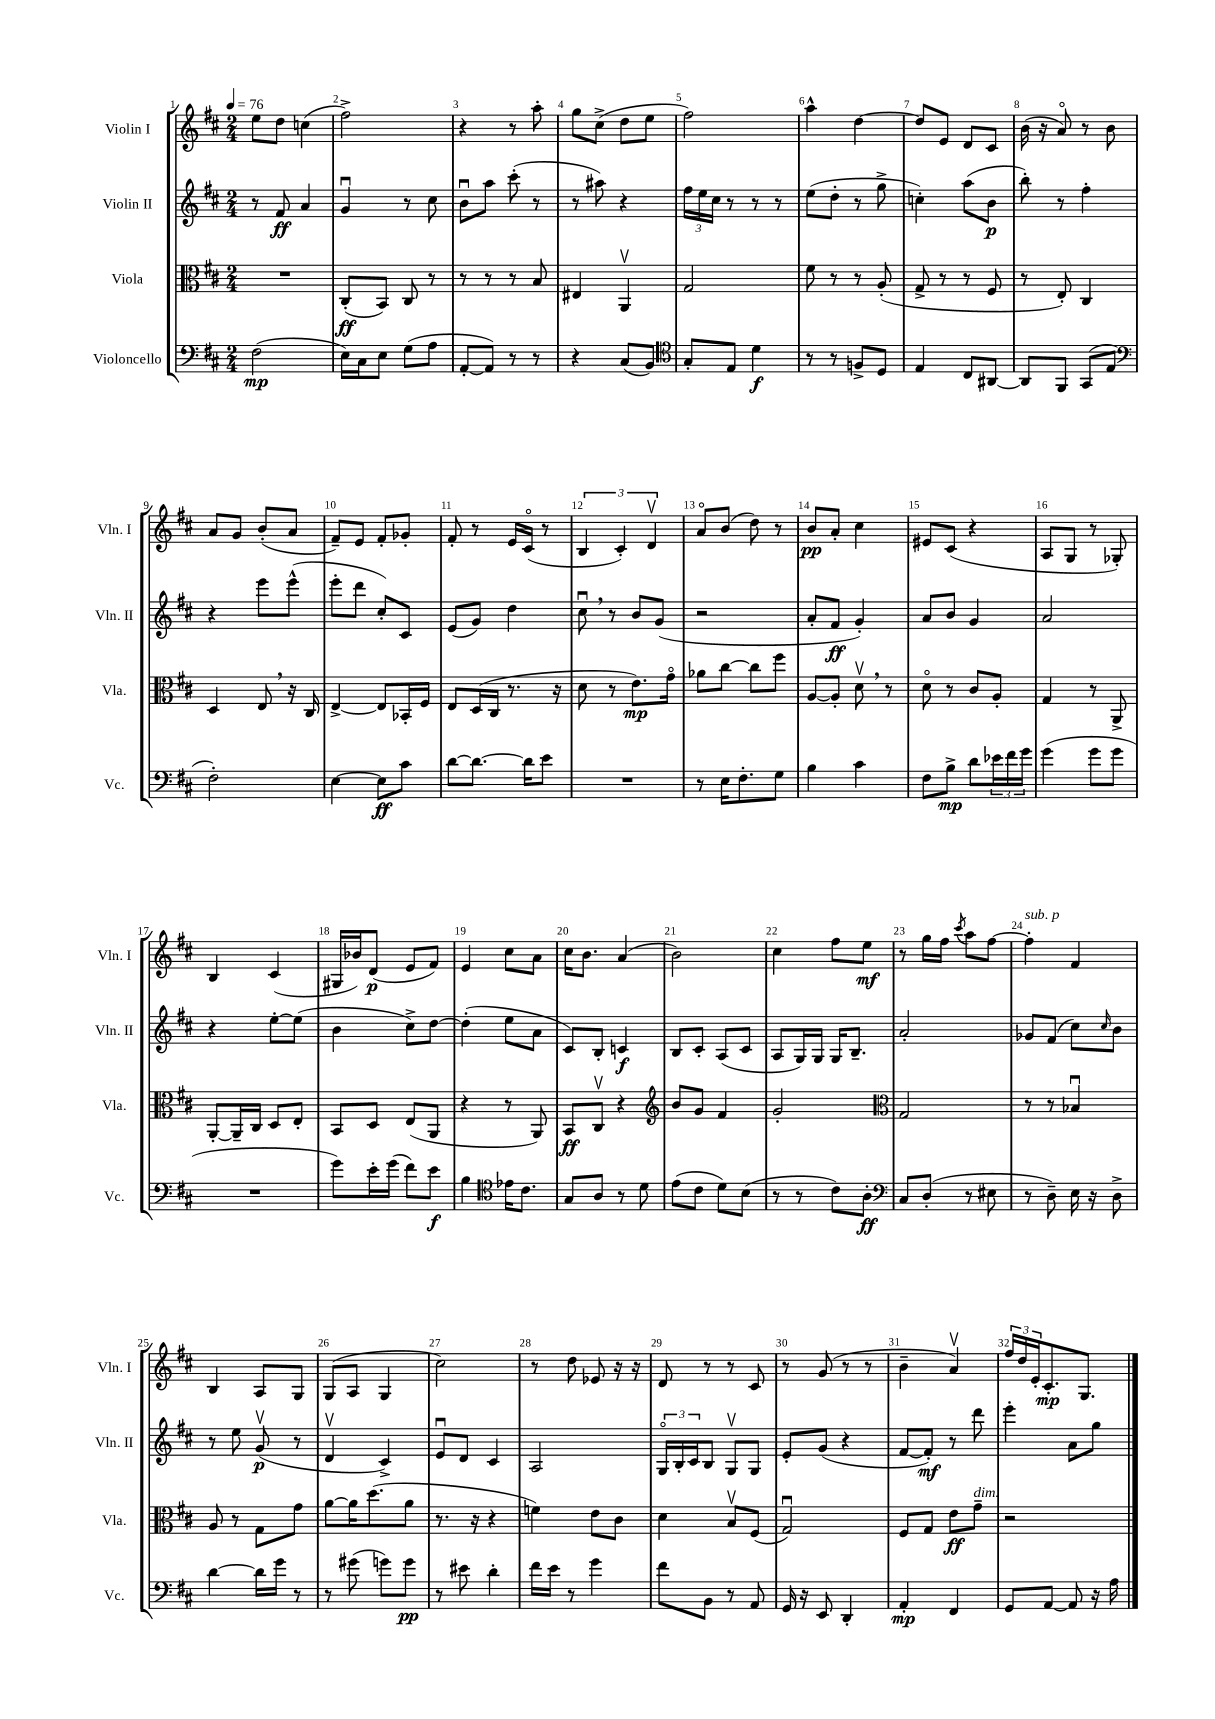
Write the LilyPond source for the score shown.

<<
\new StaffGroup <<
\new Staff = "s0" \with { instrumentName = "Violin I" shortInstrumentName = "Vln. I" } {
    \clef treble \key d \major \numericTimeSignature \time 2/4 \tempo 4 = 76
    e''8 d''8 c''4( |
    fis''2->) |
    r4 r8 a''8-. |
    g''8 cis''8->( d''8 e''8 |
    fis''2) |
    a''4-^ d''4~ |
    d''8 e'8 d'8 cis'8 |
    b'16( r16 a'8\flageolet) r8 b'8 |
    a'8 g'8 b'8-.( a'8 |
    fis'8--) e'8 fis'8-. ges'8-. |
    fis'8-. r8 e'16 cis'16\flageolet( r8 |
    \tuplet 3/2 { b4 cis'4-.) d'4\upbow } |
    a'8\flageolet b'8( d''8) r8 |
    b'8\pp a'8-. cis''4 |
    eis'8 cis'8( r4 |
    a8 g8 r8 ges8-.) |
    b4 cis'4( |
    gis16 bes'16) d'8\p( e'8 fis'8) |
    e'4 cis''8 a'8 |
    cis''16 b'8. a'4( |
    b'2) |
    cis''4 fis''8 e''8\mf |
    r8 g''16 fis''16 \acciaccatura { cis'''8 } a''8 fis''8~ |
    fis''4-.^\markup { \italic "sub. p" } fis'4 |
    b4 a8 g8 |
    g8( a8 g4 |
    cis''2) |
    r8 d''8 ees'8 r16 r16 |
    d'8 r8 r8 cis'8 |
    r8 g'8( r8 r8 |
    b'4-- a'4\upbow) |
    \tuplet 3/2 { fis''16 d''16 e'16-. } cis'8.-.\mp g8. \bar "|." |
}
\new Staff = "s1" \with { instrumentName = "Violin II" shortInstrumentName = "Vln. II" } {
    \clef treble \key d \major \numericTimeSignature \time 2/4
    r8 fis'8\ff a'4 |
    g'4\downbow r8 cis''8 |
    b'8\downbow a''8 cis'''8-.( r8 |
    r8 ais''8) r4 |
    \tuplet 3/2 { fis''16 e''16 cis''16 } r8 r8 r8 |
    e''8( d''8-. r8 g''8-> |
    c''4-.) a''8( b'8\p |
    b''8-.) r8 fis''4-. |
    r4 e'''8 e'''8-^( |
    e'''8-. d'''8 cis''8-.) cis'8 |
    e'8( g'8) d''4 |
    cis''8\downbow \breathe r8 b'8 g'8( |
    r2 |
    a'8-. fis'8\ff g'4-.) |
    a'8 b'8 g'4 |
    a'2 |
    r4 e''8~-. e''8( |
    b'4 cis''8->) d''8~ |
    d''4-.( e''8 a'8 |
    cis'8) b8-. c'4\f |
    b8 cis'8-. a8( cis'8 |
    a8 g16) g16 g16 b8.-- |
    a'2-. |
    ges'8 fis'8( cis''8) \grace { cis''16 } b'8 |
    r8 e''8 g'8\upbow\p( r8 |
    d'4\upbow cis'4->) |
    e'8\downbow d'8 cis'4 |
    a2 |
    \tuplet 3/2 { g16\flageolet b16-. cis'16 } b8 g8\upbow g8 |
    e'8-. g'8( r4 |
    fis'8~ fis'8-.\mf) r8 d'''8 |
    e'''4-. a'8 g''8 \bar "|." |
}
\new Staff = "s2" \with { instrumentName = "Viola" shortInstrumentName = "Vla." } {
    \clef alto \key d \major \numericTimeSignature \time 2/4
    R2 |
    cis8-.\ff( b,8) cis8 r8 |
    r8 r8 r8 b8 |
    eis4 a,4\upbow |
    g2 |
    fis'8 r8 r8 a8-.( |
    g8-> r8 r8 fis8 |
    r8 e8-.) cis4 |
    d4 e8 \breathe r16 cis16 |
    e4~-> e8 bes,16-. fis16 |
    e8 d16( cis16 r8. r16 |
    d'8 r8 e'8.\mp) g'16\flageolet |
    aes'8 cis''8~ cis''8 fis''8 |
    a8~ a8-. d'8\upbow \breathe r8 |
    d'8\flageolet r8 cis'8 a8-. |
    g4 r8 a,8-> |
    a,8~-. a,16-- cis16 d8 e8-. |
    b,8 d8 e8( a,8 |
    r4 r8 a,8) |
    b,8\ff cis8\upbow r4 |
    \clef treble b'8 g'8 fis'4 |
    g'2-. |
    \clef alto g2 |
    r8 r8 bes4\downbow |
    a8 r8 g8 g'8 |
    a'8~ a'16 d''8.( a'8 |
    r8. r16 r4 |
    f'4) e'8 cis'8 |
    d'4 b8\upbow fis8( |
    g2\downbow) |
    fis8 g8 e'8\ff g'8--^\markup { \italic "dim." } |
    r2 \bar "|." |
}
\new Staff = "s3" \with { instrumentName = "Violoncello" shortInstrumentName = "Vc." } {
    \clef bass \key d \major \numericTimeSignature \time 2/4
    fis2\mp( |
    e16) cis16 e8 g8( a8 |
    a,8~-. a,8) r8 r8 |
    r4 cis8( b,8) |
    \clef tenor g8-. e8 d'4\f |
    r8 r8 f8-> d8 |
    e4 cis8 ais,8~ |
    ais,8 fis,8 g,8( e8 |
    \clef bass fis2-.) |
    e4~ e8\ff cis'8 |
    d'8~ d'8.~ d'16 e'8 |
    R2 |
    r8 e16 fis8.-. g8 |
    b4 cis'4 |
    fis8 b8->\mp d'8 \tuplet 3/2 { ees'16 fis'16 g'16 } |
    g'4( g'8 g'8 |
    R2 |
    g'8) e'16-. g'16( fis'8) e'8\f |
    b4 \clef tenor ees'16 cis'8. |
    g8 a8 r8 d'8 |
    e'8( cis'8 d'8) b8( |
    r8 r8 cis'8) a8-.\ff |
    \clef bass cis8 d8-.( r8 eis8 |
    r8 d8--) e16 r16 d8-> |
    d'4~ d'16 g'16 r8 |
    r8 gis'8( g'8) g'8\pp |
    r8 eis'8 d'4-. |
    fis'16 e'16 r8 g'4 |
    fis'8 b,8 r8 a,8 |
    g,16 r16 e,8 d,4-. |
    a,4-.\mp fis,4 |
    g,8 a,8~ a,8 r16 a16 \bar "|." |
}
>>
>>
\layout { \context { \Score \override BarNumber.break-visibility = ##(#f #t #t) barNumberVisibility = #all-bar-numbers-visible } }
